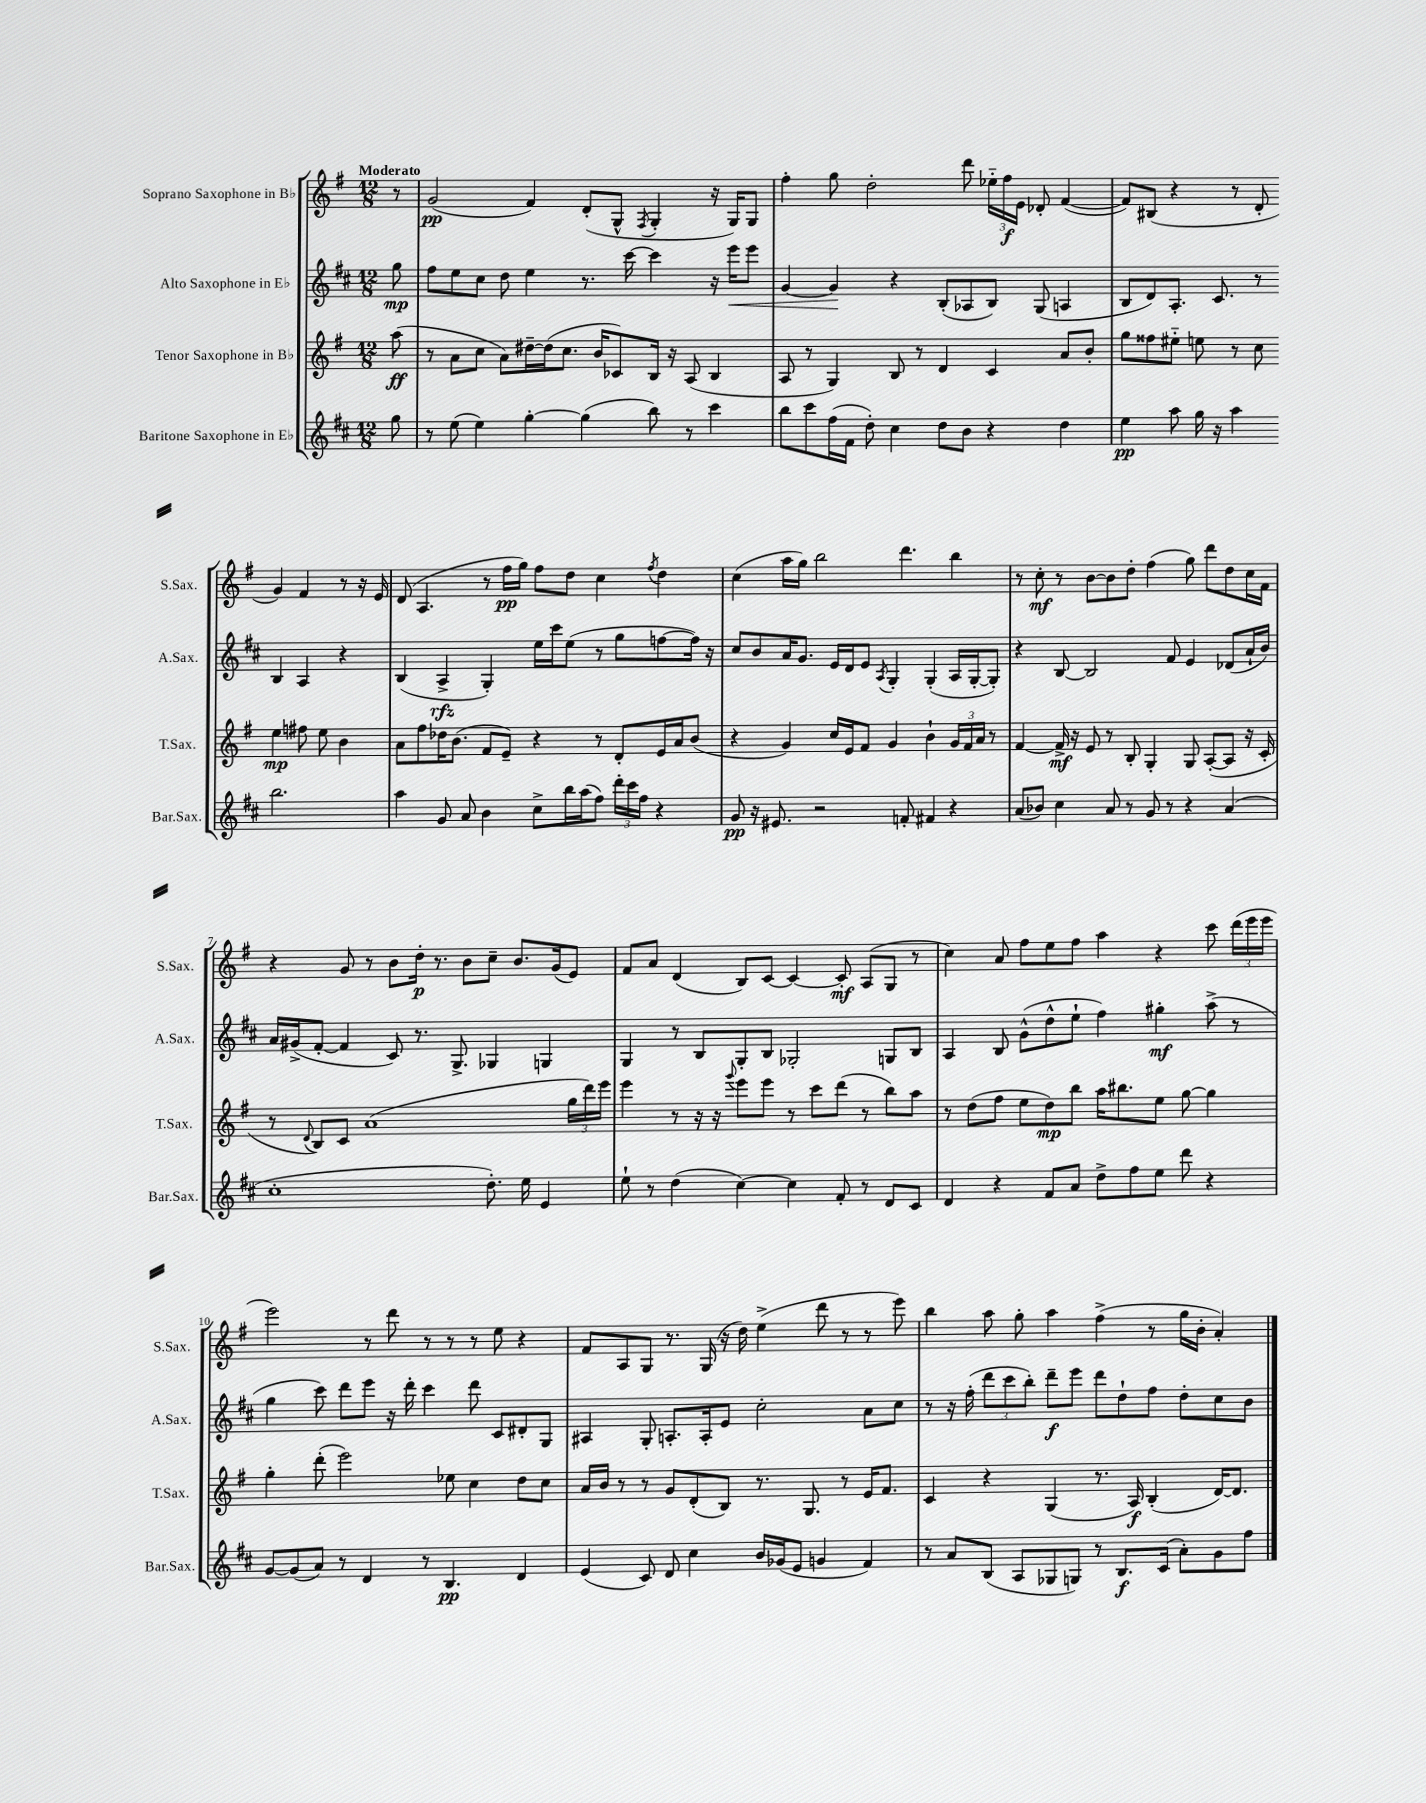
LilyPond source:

<<
\new StaffGroup <<
\new Staff = "s0" \with { instrumentName = "Soprano Saxophone in Bb" shortInstrumentName = "S.Sax." } {
    \clef treble \key g \major \numericTimeSignature \time 12/8 \partial 8 \tempo "Moderato"
    \autoBeamOff r8 |
    g'2\pp( fis'4) d'8[-.( g8]-^ \acciaccatura { fis8 } g4-. r16 g16[) g8] |
    fis''4-. g''8 d''2-. d'''8 \tuplet 3/2 { ees''16[-_ fis''16\f e'16] } des'8-. fis'4~( |
    fis'8[) bis8]( r4 r8 d'8-. g'4) fis'4 r8 r16 e'16 |
    d'8( a4. r8 fis''16[\pp g''16]) fis''8[ d''8] c''4 \acciaccatura { fis''8 } d''4 |
    c''4( a''16[ g''16]) b''2 d'''4. b''4 |
    r8 c''8-.\mf r8 b'8[~ b'8 d''8]-. fis''4( g''8) d'''8[ d''8 c''16 fis'16] |
    r4 g'8 r8 b'8[ d''16]-.\p r8. b'8[ c''8]-- b'8.[ g'16( e'8]) |
    fis'8[ a'8] d'4( b8[) c'8]~ c'4~ c'8-.\mf a8[( g8] r8 |
    c''4) a'8 fis''8[ e''8 fis''8] a''4 r4 c'''8 \tuplet 3/2 { d'''16[( e'''16 e'''16] } |
    e'''2) r8 d'''8 r8 r8 r8 e''8 r4 |
    fis'8[ a8 g8] r8. g16( r16 d''16) e''4->( d'''8 r8 r8 e'''8) |
    b''4 a''8 g''8-. a''4 fis''4->( r8 g''16[ b'16]-. a'4-.) \bar "|." |
}
\new Staff = "s1" \with { instrumentName = "Alto Saxophone in Eb" shortInstrumentName = "A.Sax." } {
    \clef treble \key d \major \numericTimeSignature \time 12/8 \partial 8
    \autoBeamOff g''8\mp |
    fis''8[ e''8 cis''8] d''8 e''4 r8. cis'''16~ cis'''4 r16 e'''16[\< e'''8] |
    g'4~ g'4\! r4 b8[-.( aes8 b8]) g8( a4 |
    b8[ d'8) a8.]-. cis'8. r8 b4 a4 r4 |
    b4( a4->\rfz g4-.) e''16[ cis'''16 e''8]( r8 g''8[ f''8~ f''16]) r16 |
    cis''8[ b'8 a'16 g'8.] e'16[ d'16 e'8] \acciaccatura { a8 } g4-. g4-.( a16[ g16~-. g8]-.) |
    r4 b8~ b2 fis'8 e'4 des'8[( a'16-! b'16]) |
    a'16[ gis'16->( fis'8]~-. fis'4 cis'8) r8. g8.-> ges4 g4 |
    g4 r8 b8[ g8-. b8] ges2-. g8[ b8] |
    a4 b8 g'8[-^( d''8-^ e''8]-! fis''4) gis''4-.\mf a''8->( r8 |
    g''4 cis'''8) d'''8[ e'''8] r16 d'''16-. cis'''4 d'''8 cis'8[ dis'8-. g8] |
    ais4 g8-. a8.[-. a16-. e'8] cis''2-. a'8[ cis''8] |
    r8 r16 fis''16-.( \tuplet 3/2 { d'''8[ cis'''8 b''8]-.) } d'''8[--\f e'''8] d'''8[ d''8-! fis''8] d''8[-. cis''8 b'8] \bar "|." |
}
\new Staff = "s2" \with { instrumentName = "Tenor Saxophone in Bb" shortInstrumentName = "T.Sax." } {
    \clef treble \key g \major \numericTimeSignature \time 12/8 \partial 8
    \autoBeamOff a''8\ff( |
    r8 a'8[ c''8] a'8[) dis''16~-- dis''16( c''8.] b'16[ ces'8) b16] r16 a8( b4 |
    a8 r8 g4) b8 r8 d'4 c'4 a'8[ b'8]-. |
    g''8[ fisis''8 eis''8]-_ e''8 r8 c''8 e''4\mp fis''8 e''8 b'4 |
    a'8[ fis''8 des''16 b'8.]( fis'8[ e'8]--) r4 r8 d'8[-. e'16 a'16 b'8]( |
    r4 g'4) c''16[ e'16 fis'8] g'4 b'4-! \tuplet 3/2 { g'16[ fis'16 a'16] } r8 |
    fis'4~ fis'16->\mf r16 e'8 r8 b8-. g4-. g8 a8[~-.( a8] r16 c'16-. |
    r8 \appoggiatura { d'8 } b8[) c'8] a'1( \tuplet 3/2 { g''16[ d'''16) e'''16] } |
    e'''4 r8 r16 r16 \appoggiatura { g'''8 } e'''8[ e'''8] r8 c'''8[ d'''8]( r8 b''8[) a''8] |
    r8 d''8[( fis''8] e''8[ d''8\mp) b''8] a''16[ bis''8. e''8] g''8~ g''4 |
    g''4-. d'''8-.( e'''2) ees''8 c''4 d''8[ c''8] |
    a'16[ b'16] r8 r8 g'8[ d'8-.( b8]) r8. g8. r8 e'16[ fis'8.] |
    c'4 r4 g4( r8. a16\f) b4-.( d'16[~) d'8.] \bar "|." |
}
\new Staff = "s3" \with { instrumentName = "Baritone Saxophone in Eb" shortInstrumentName = "Bar.Sax." } {
    \clef treble \key d \major \numericTimeSignature \time 12/8 \partial 8
    \autoBeamOff g''8 |
    r8 e''8( e''4) g''4~-. g''4( b''8) r8 cis'''4 |
    b''8[ cis'''8 fis''16( fis'16] d''8-.) cis''4 d''8[ b'8] r4 d''4 |
    e''4\pp a''8 g''16 r16 a''4 b''2. |
    a''4 g'8 a'8 b'4 cis''8[-> b''16 a''16( fis''8]) \tuplet 3/2 { d'''16[-. cis'''16 fis''16] } r4 |
    g'8\pp r16 eis'8. r2 f'8-. fis'4 r4 |
    a'8[( bes'8]) cis''4 a'8 r8 g'8 r8 r4 a'4( |
    cis''1-. d''8.-.) e''16 e'4 |
    e''8-! r8 d''4( cis''4~) cis''4 fis'8-. r8 d'8[ cis'8] |
    d'4 r4 fis'8[ a'8] d''8[-> fis''8 e''8] d'''8 r4 |
    g'8[~ g'8( a'8]) r8 d'4 r8 b4.\pp d'4 |
    e'4( cis'8) d'8 cis''4 b'16[ ges'16( e'8] g'4 fis'4) |
    r8 a'8[ b8]( a8[ ges8 g8]) r8 b8.[\f cis'16]( a'8[-.) g'8 fis''8] \bar "|." |
}
>>
>>
